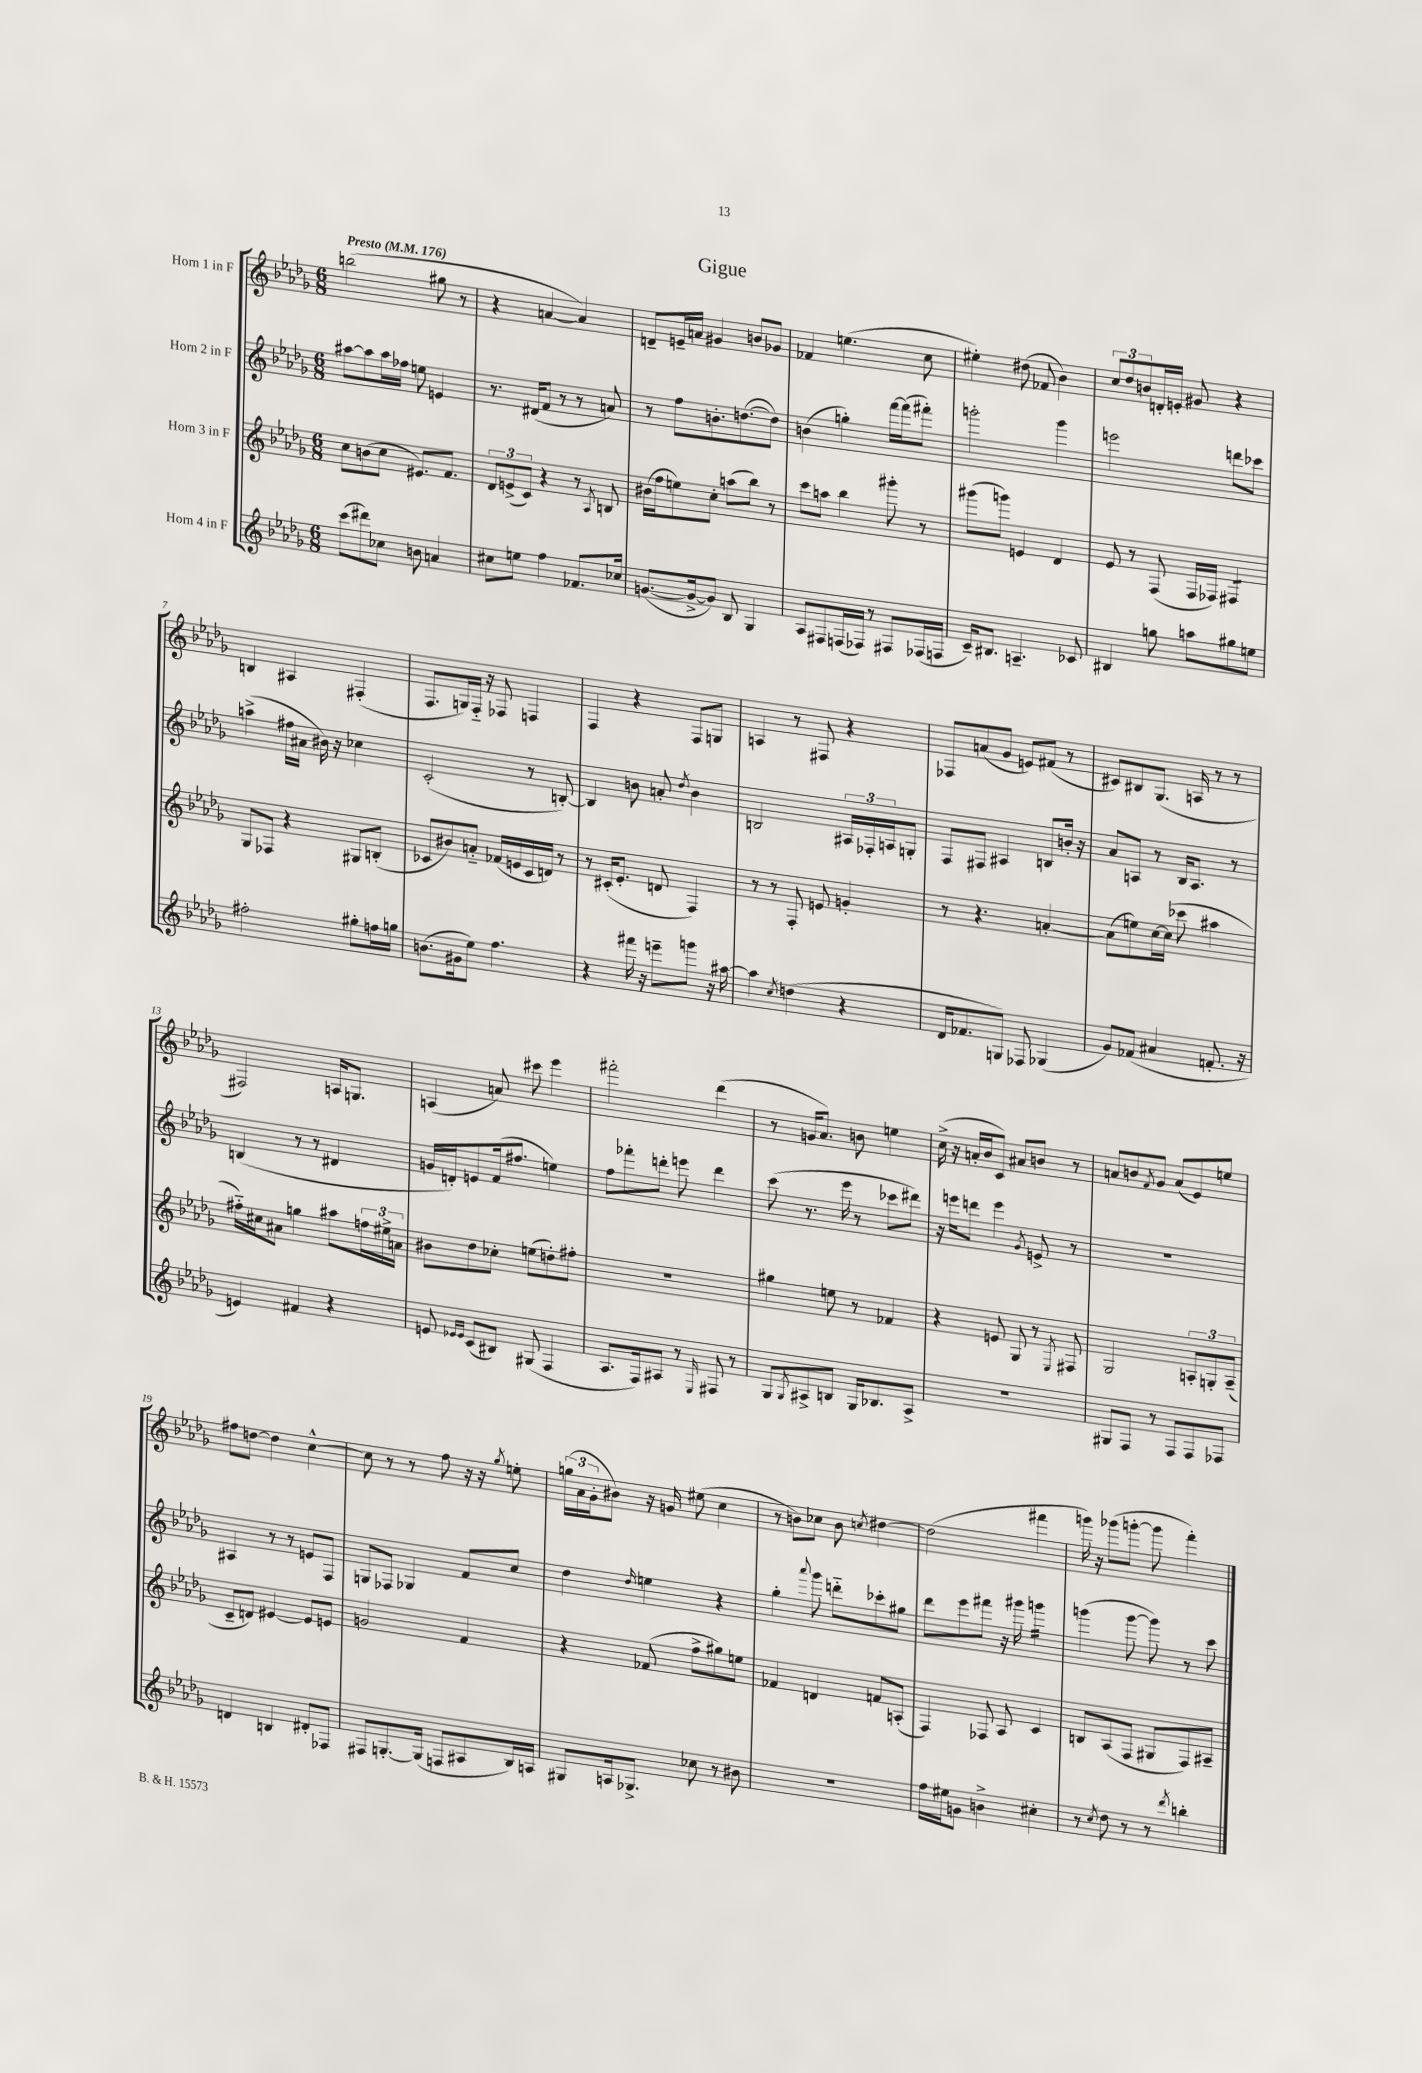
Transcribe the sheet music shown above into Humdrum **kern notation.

**kern	**kern	**kern	**kern
*staff4	*staff3	*staff2	*staff1
*clefG2	*clefG2	*clefG2	*clefG2
*k[b-e-a-d-g-]	*k[b-e-a-d-g-]	*k[b-e-a-d-g-]	*k[b-e-a-d-g-]
*M6/8	*M6/8	*M6/8	*M6/8
*MM176	*MM176	*MM176	*MM176
(8ccc	8cc	[8aa#	(2bb
8ddd#)	(8b	8aa#]	.
8cc-	8cc	16aa#	.
.	.	16ff-	.
8b	8.e#)	8ee	.
4a	.	4e	8gg#
.	8.f	.	.
.	.	.	8r
=	=	=	=
8cc#	12d-	8.r	4r
.	(12e^	.	.
8ee	.	.	.
.	12c)	.	.
.	.	(16d#	.
4ff	4r	8f	[4a
.	.	8r	.
8.f-	8r	8r	4a])
.	8qA-	.	.
.	8B	8a)	.
16cc-	.	.	.
=	=	=	=
([8.g	(16b#	8r	8d~
.	16ff	.	.
.	8ee)	8ff	16e~
16g^_	.	.	16a
8g])	8cc'	8.b'	4g#
8B-	(8aa	.	.
.	.	([8.dd	.
4G-	8bb-)	.	8b
.	8r	8dd])	8g-
=	=	=	=
8A-	8ccc	(4b	4f-
8F#	8aa	.	.
(16F	4bb-	4gg')	(4.ee
16F-)	.	.	.
8r	.	.	.
8F#	8ggg#'	[16fff	.
.	.	(16fff]	.
(16F-	8r	8fff#')	8cc
16F	.	.	.
=	=	=	=
16c~)	(8ggg#	2ggg'	4ee#')
8.B#	.	.	.
.	8ggg)	.	.
4.A~	4e	.	(8dd#
.	.	.	8f-
.	4d-	4ggg	4b-)
8c-	.	.	.
=	=	=	=
4B#	8e-	2eee	12cc
.	.	.	12dd-
.	8r	.	.
.	.	.	12b
8gg	(8F	.	16d'
.	.	.	16e'
8aa	16F	.	8g#
.	16F-)	.	.
8gg#	4F#	8ddd	4r
8ee	.	8ccc-	.
=	=	=	=
2ff#'	8G-	(4aa^	4B
.	8F-	.	.
.	4r	16ff#	4A#
.	.	16a#	.
.	.	16b#)	.
.	.	16r	.
8gg#'	8G#	4cc-	(4F#'
16ff	(8B'	.	.
16gg	.	.	.
=	=	=	=
(8.b	8c-	(2c'	8.F
.	8b#)	.	.
16g#	.	.	16G)
8ee-)	8a'~	.	16F'~
.	.	.	16r
4.ff	(16f-	.	8F-
.	16e	.	.
.	16c-	8r	4F
.	16d)	.	.
.	8r	[8B')	.
=	=	=	=
4r	8r	4B]	4F
.	(16c#'	.	.
.	8.e-'	.	.
16fff#	.	8b	4r
16r	.	.	.
8eee~	8d	8a'	.
.	.	8qdd-	.
8ggg	4F)	4b	8F
16r	.	.	8G
[16aa#	.	.	.
=	=	=	=
4aa#]	8r	2B	4A
.	8r	.	.
8qcc	.	.	.
(4dd	8F'	.	8r
.	8e	.	8F#
4r	4g'	24A#	4r
.	.	24F-'	.
.	.	24A	.
.	.	8G'	.
=	=	=	=
16d-	8r	8F	8F-
8.f-	.	.	.
.	4.r	8F#	(8a
8G)	.	4A#	8g-
8F-	.	.	8e)
(4G-	[4a'	8B	(8f#
.	.	16b'	8r
.	.	16r	.
=	=	=	=
8g-)	(8a]	8a-	8c#)
(8f-	8ee)	8A	8B#
4a#	[16cc	8r	(8.G-
.	(16cc]	.	.
.	8ccc-	16B-	.
.	.	8.A	16A
8.f'	4aa#	.	8r
.	.	8r	8r
16r	.	.	.
=	=	=	=
4e)	16ff#'~)	(4B	2F#)
.	16cc#	.	.
.	8a#	.	.
4f#	4gg	8r	.
.	.	8r	.
4r	8aa#	4d#	16A
.	.	.	8.G
.	24ff	.	.
.	24ee#^	.	.
.	24a	.	.
=	=	=	=
8e	8b#	16g	(4A
.	.	16d')	.
16qqe-	.	.	.
16qqe-	.	.	.
(8c	8dd-	8e	.
8B#)	8cc-'	(16f	8a)
.	.	8.ff#	.
(8G#	(8ee	.	8ccc#
4F	8dd')	4ee)	4eee-
.	8ff#'	.	.
=	=	=	=
8.A-	2.r	8ff	2fff#'
.	.	8fff-'	.
16F)	.	.	.
8A#	.	8ddd'	.
8r	.	8eee	.
16qqE-	.	.	.
8F#	.	4ddd	(4ddd-
8r	.	.	.
=	=	=	=
8G-	4gg#	(8ccc	8r
8qG-	.	.	.
8A#^	.	8.r	16g
.	.	.	8.a-)
8B	8ee	.	.
.	.	16eee-	.
16G-	8r	8r	8b
8.B-	.	.	.
.	4f-	8ccc-	4ee
8A#^	.	8ddd#)	.
=	=	=	=
2.r	4r	16r	(16cc^
.	.	16eee	16r
.	.	8ddd	16a'
.	.	.	16b-
.	8e	4eee	8c)
.	8G-	.	8a#
.	.	8qg-	.
.	8r	8e^	8b
.	8qE-	.	.
.	8F#	8r	8r
=	=	=	=
8G#	2G-	2.r	8a
8F	.	.	8b
.	.	.	8qf
8r	.	.	8g-
8F	.	.	(8a
8F	12A'	.	8e-)
.	12G'	.	.
8F-	.	.	8ee
.	(12A~	.	.
=	=	=	=
4d	8c~	4A#	8ff#
.	8d)	.	[8dd
4B	[4e#	8r	4dd]
.	.	8r	.
8d#'	8e#]	8e	[4cc^^
8F-	8e	8F	.
=	=	=	=
8F#	2g	8G	8cc]
[8.G'	.	8F-	8r
.	.	4G-	8r
(16G]	.	.	.
8F	.	.	8ff
8A#	4f	8f	16r
.	.	.	16r
.	.	.	8qgg-
16B-)	.	8cc	8ee'
16A	.	.	.
=	=	=	=
8G#	4r	4dd-	(24gg
.	.	.	24a-
.	.	.	24g-'
16A	.	.	8b#)
8.G-^	.	.	.
.	.	16qqdd-	.
.	(8f-	4ee	16r
.	.	.	16g
8cc-	8ff^	.	(8ee#
8r	8gg#)	4r	4cc
8b#	8ee	.	.
=	=	=	=
2.r	4f-	4gg-'	8r
.	.	.	8b)
.	.	8qqaaa-	.
.	4d	8ggg-	8cc-
.	.	8ddd'~	8b
.	.	.	8qcc
.	8f	8ccc-'	[4dd#
.	(8A'	8gg#	.
=	=	=	=
16ff	4F)	8ddd-	(2dd#]
16ee#	.	.	.
8g	.	8eee-	.
4b^	8F-	8fff#	.
.	8A-	16r	.
.	.	16ggg#	.
4cc#'	4c	4ggg	4fff#
=	=	=	=
8r	8B	(4ggg	16ggg)
.	.	.	16r
8qcc	.	.	.
8dd-	(8A-	.	(8ggg-
8r	8F	[8ggg	[8ggg'
8r	8G#	8ggg])	8ggg]
8qddd-	.	.	.
4bb'	8F)	8r	4fff')
.	8A#~	8ccc	.
==	==	==	==
*-	*-	*-	*-
